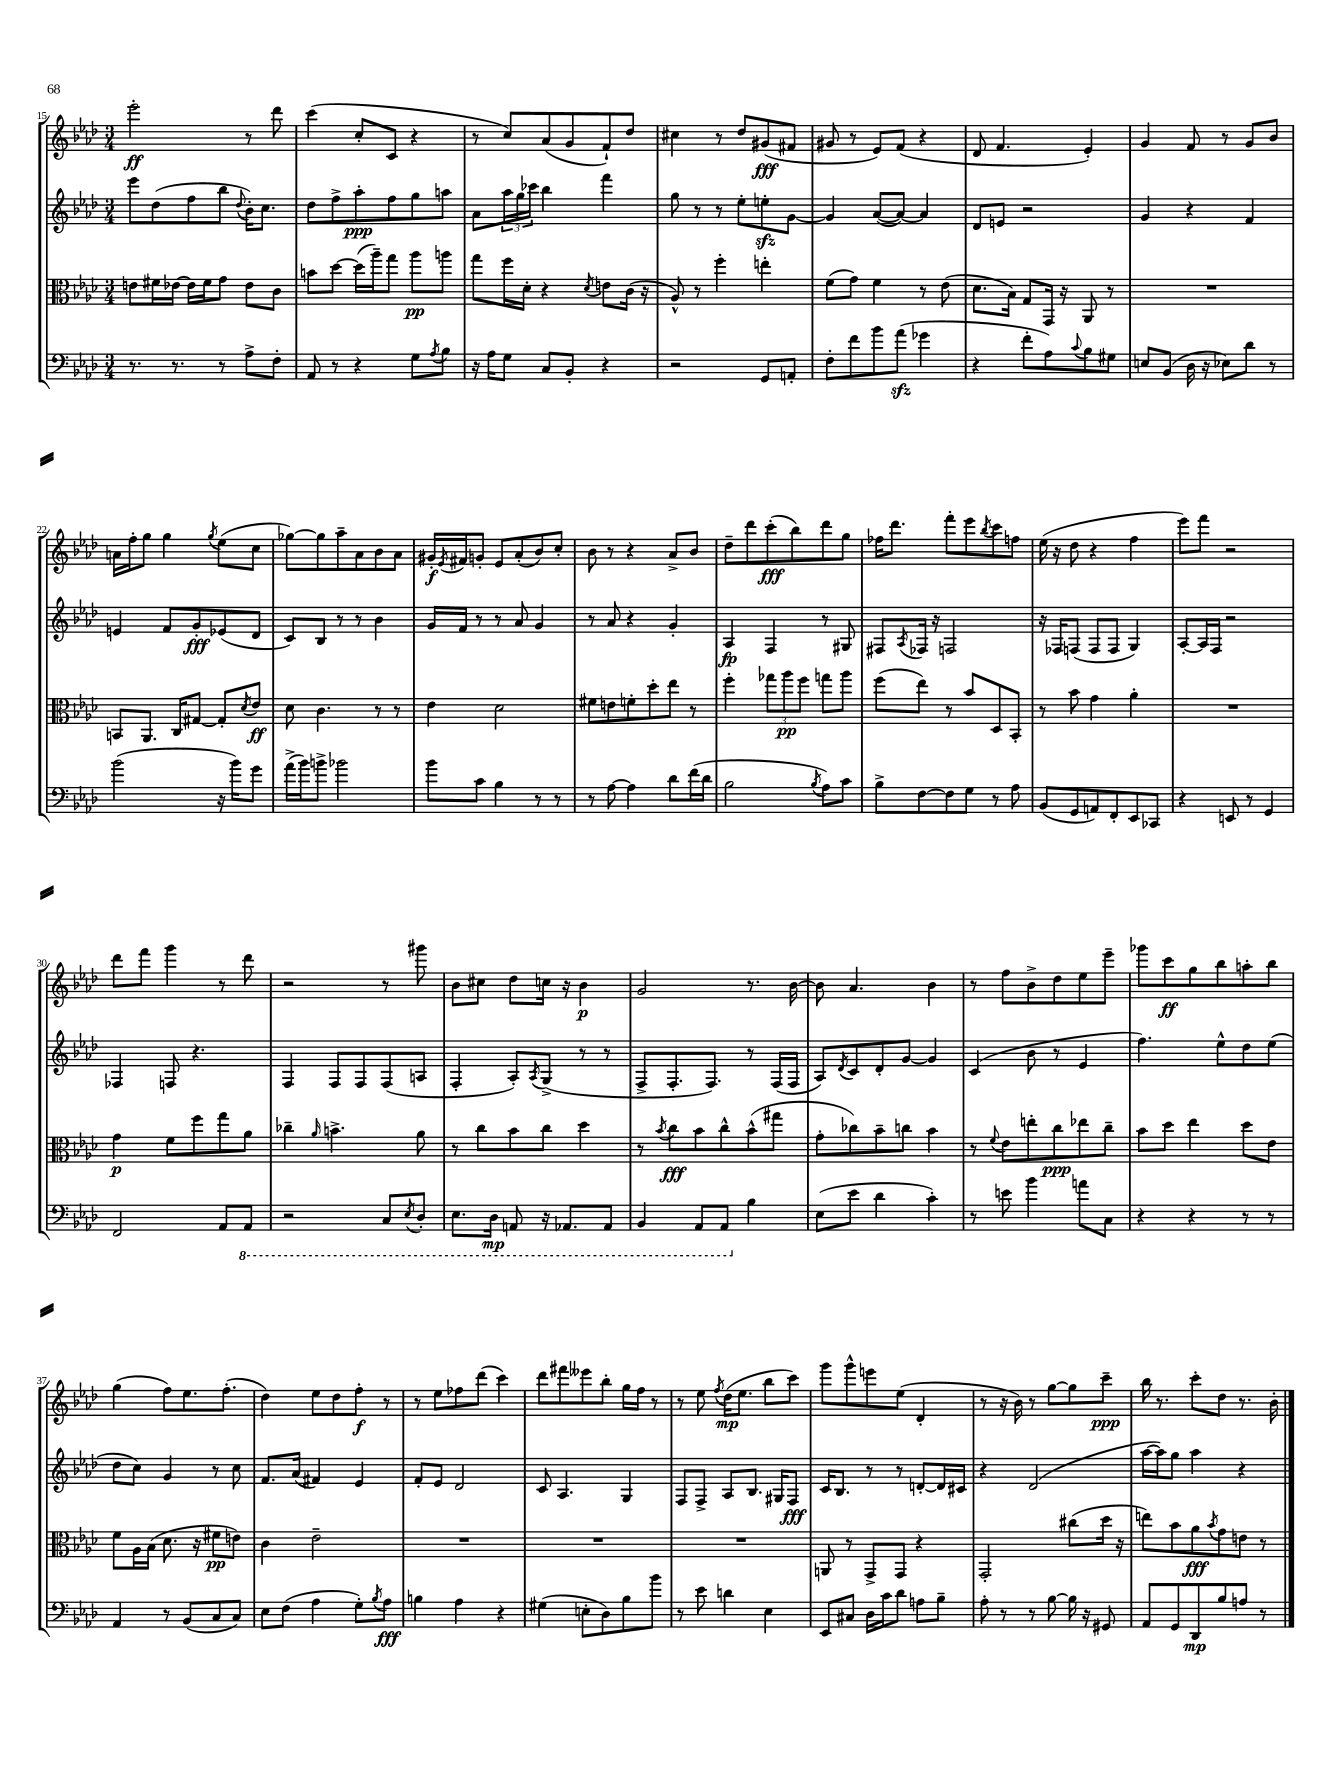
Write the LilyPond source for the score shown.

<<
\new StaffGroup <<
\new Staff = "s0" {
    \clef treble \key aes \major \numericTimeSignature \time 3/4
    ees'''2-.\ff r8 des'''8 |
    c'''4( c''8-. c'8 r4 |
    r8 c''8) aes'8( g'8 f'8-!) des''8 |
    cis''4 r8 des''8 gis'8\fff( fis'8 |
    gis'8 r8 ees'8) f'8( r4 |
    des'8 f'4. ees'4-.) |
    g'4 f'8 r8 g'8 bes'8 |
    a'16 f''16-. g''8 g''4 \acciaccatura { g''8 } ees''8( c''8 |
    ges''8~) ges''8 aes''8-- aes'8 bes'8 aes'8 |
    gis'16-.\f \acciaccatura { ees'8 } fis'16 g'8-. ees'8 aes'8-.( bes'8) c''8-. |
    bes'8 r8 r4 aes'8-> bes'8 |
    des''8-- des'''8 c'''8-.\fff( bes''8) des'''8 g''8 |
    fes''16 des'''8. f'''8-. ees'''8 \acciaccatura { bes''8 } c'''8 f''8 |
    ees''16( r16 des''8 r4 f''4 |
    ees'''8) f'''8 r2 |
    des'''8 f'''8 g'''4 r8 des'''8 |
    r2 r8 gis'''8 |
    bes'8 cis''8 des''8 c''16 r16 bes'4\p |
    g'2 r8. bes'16~ |
    bes'8 aes'4. bes'4 |
    r8 f''8 bes'8-> des''8 ees''8 ees'''8-- |
    ges'''8 c'''8\ff g''8 bes''8 a''8-. bes''8 |
    g''4( f''8) ees''8. f''8.-.( |
    des''4) ees''8 des''8 f''8-.\f r8 |
    r8 ees''8 fes''8 des'''8( c'''4) |
    des'''8 fis'''8 eeses'''8 bes''8-. g''16 f''16 r8 |
    r8 ees''8 \acciaccatura { f''8 } des''16\mp( ees''8. bes''8 c'''8) |
    g'''8 g'''8-^ e'''8 ees''8( des'4-. |
    r8 r16 bes'16) r8 g''8~ g''8 c'''8--\ppp |
    bes''16 r8. c'''8-. des''8 r8. bes'16-. \bar "|." |
}
\new Staff = "s1" {
    \clef treble \key aes \major \numericTimeSignature \time 3/4
    ees'''8 des''8( f''8 bes''8 \appoggiatura { des''8 } bes'16-.) c''8. |
    des''8 f''8-> aes''8-.\ppp f''8 g''8 a''8 |
    aes'8 \tuplet 3/2 { aes''16 g''16 ces'''16 } bes''4 f'''4 |
    g''8 r8 r8 ees''8-. e''8-.\sfz g'8~ |
    g'4 aes'8~( aes'8~) aes'4 |
    des'8 e'8 r2 |
    g'4 r4 f'4 |
    e'4 f'8 g'8-.\fff ees'8( des'8 |
    c'8) bes8 r8 r8 bes'4 |
    g'16 f'16 r8 r8 aes'8 g'4 |
    r8 aes'8 r4 g'4-. |
    aes4\fp f4 r8 gis8 |
    fis8 \acciaccatura { aes8 } fes16 r16 f2 |
    r16 fes16 f8( f8 f8 g4) |
    aes8~-. aes16 f16 r2 |
    fes4 f8 r4. |
    f4 f8 f8 f8( a8 |
    f4-. aes8-.) \acciaccatura { aes8 } g8->( r8 r8 |
    f8-> f8.-. f8.) r8 f16( f16 |
    aes8) \acciaccatura { des'8 } c'8 des'8-. g'8~ g'4 |
    c'4( bes'8 r8 ees'4 |
    f''4.) ees''8-^ des''8 ees''8( |
    des''8 c''8) g'4 r8 c''8 |
    f'8. aes'16( fis'4) ees'4 |
    f'8-. ees'8 des'2 |
    c'8 aes4. g4 |
    f8 f8-> aes8 bes8. gis16 f8\fff |
    c'16 bes8. r8 r8 d'8~-. d'16 cis'16 |
    r4 des'2( |
    aes''16~ aes''16) g''8 aes''4 r4 \bar "|." |
}
\new Staff = "s2" {
    \clef alto \key aes \major \numericTimeSignature \time 3/4
    e'8 fis'16 ees'16~ ees'16 fis'16 g'8 ees'8 c'8 |
    b'8 des''8~ des''16( aes''16--) g''8 aes''8\pp a''8 |
    g''8 f''16 des'16-. r4 \acciaccatura { des'8 } e'8 c'16( r16 |
    aes8-^) r8 f''4-. e''4-. |
    f'8( g'8) f'4 r8 ees'8( |
    des'8. bes16) g8 g,16 r16 aes,8 r8 |
    R2. |
    b,8 aes,8. c16 gis8~ gis8-. \acciaccatura { des'8 } ees'8\ff |
    des'8 c'4. r8 r8 |
    ees'4 des'2 |
    fis'8 e'8 f'8-. des''8-. ees''8 r8 |
    f''4-. \tuplet 3/2 { ges''8 aes''8\pp f''8 } g''8 aes''8 |
    f''8( ees''8) r8 bes'8 des8 bes,8-. |
    r8 bes'8 g'4 aes'4-. |
    R2. |
    g'4\p f'8 f''8 g''8 aes'8 |
    ces''4-- \grace { aes'16 } b'4.-> aes'8 |
    r8 c''8 bes'8 c''8 des''4 |
    r8 \acciaccatura { bes'8 } c''8\fff bes'8 c''8-^ bes'8-^( gis''8 |
    g'8-. ces''8) bes'8-- c''8 bes'4 |
    r8 \appoggiatura { f'8 } ees'8 e''8-. c''8\ppp ees''8 c''8-- |
    bes'8 des''8 ees''4 des''8 ees'8 |
    f'8 aes16 bes16( des'8. r16 fis'8\pp e'8) |
    c'4 ees'2-- |
    R2. |
    R2. |
    R2. |
    a,8 r8 g,8-> g,8 r4 |
    g,2-. cis''8( des''16 r16 |
    e''8) bes'8 aes'8\fff \acciaccatura { bes'8 } g'8 e'8 r8 \bar "|." |
}
\new Staff = "s3" {
    \clef bass \key aes \major \numericTimeSignature \time 3/4
    r8. r8. r8 aes8-> f8-. |
    aes,8 r8 r4 g8 \acciaccatura { aes8 } bes8 |
    r16 aes16 g8 c8 bes,8-. r4 |
    r2 g,8 a,8-. |
    f8-. f'8 bes'8 aes'8\sfz( ges'4 |
    r4 f'8-. aes8) \appoggiatura { c'8 } bes8 gis8 |
    e8 bes,8( des16 r16 ees8) des'8 r8 |
    bes'2( r16 bes'16) g'8 |
    aes'16->( bes'16) b'8-> bes'2 |
    bes'8 c'8 bes4 r8 r8 |
    r8 aes8~ aes4 des'8 f'16( des'16 |
    bes2 \acciaccatura { bes8 } aes8) c'8 |
    bes8-> f8~ f8 g8 r8 aes8 |
    bes,8( g,8 a,8) f,8-. ees,8 ces,8 |
    r4 e,8 r8 g,4 |
    f,2 aes,8 \ottava #-1 aes,,8 |
    r2 c,8 \acciaccatura { ees,8 } des,8-. |
    ees,8. des,16\mp a,,8 r16 aes,,8. aes,,8 |
    bes,,4 aes,,8 aes,,8 \ottava #0 bes4 |
    ees8( ees'8 des'4 c'4-.) |
    r8 e'8 bes'4 a'8 c8 |
    r4 r4 r8 r8 |
    aes,4 r8 bes,8( c8 c8) |
    ees8 f8( aes4 g8-.) \acciaccatura { bes8 } aes8\fff |
    b4 aes4 r4 |
    gis4( e8-. des8) bes8 bes'8 |
    r8 ees'8 d'4 ees4 |
    ees,8 cis8 des16 c'16 des'8 a8 bes8-- |
    aes8-. r8 r8 bes8~ bes16 r16 gis,8 |
    aes,8 g,8 des,8\mp bes8 a8 r8 \bar "|." |
}
>>
>>
\layout { \context { \Score currentBarNumber = #15 } }
